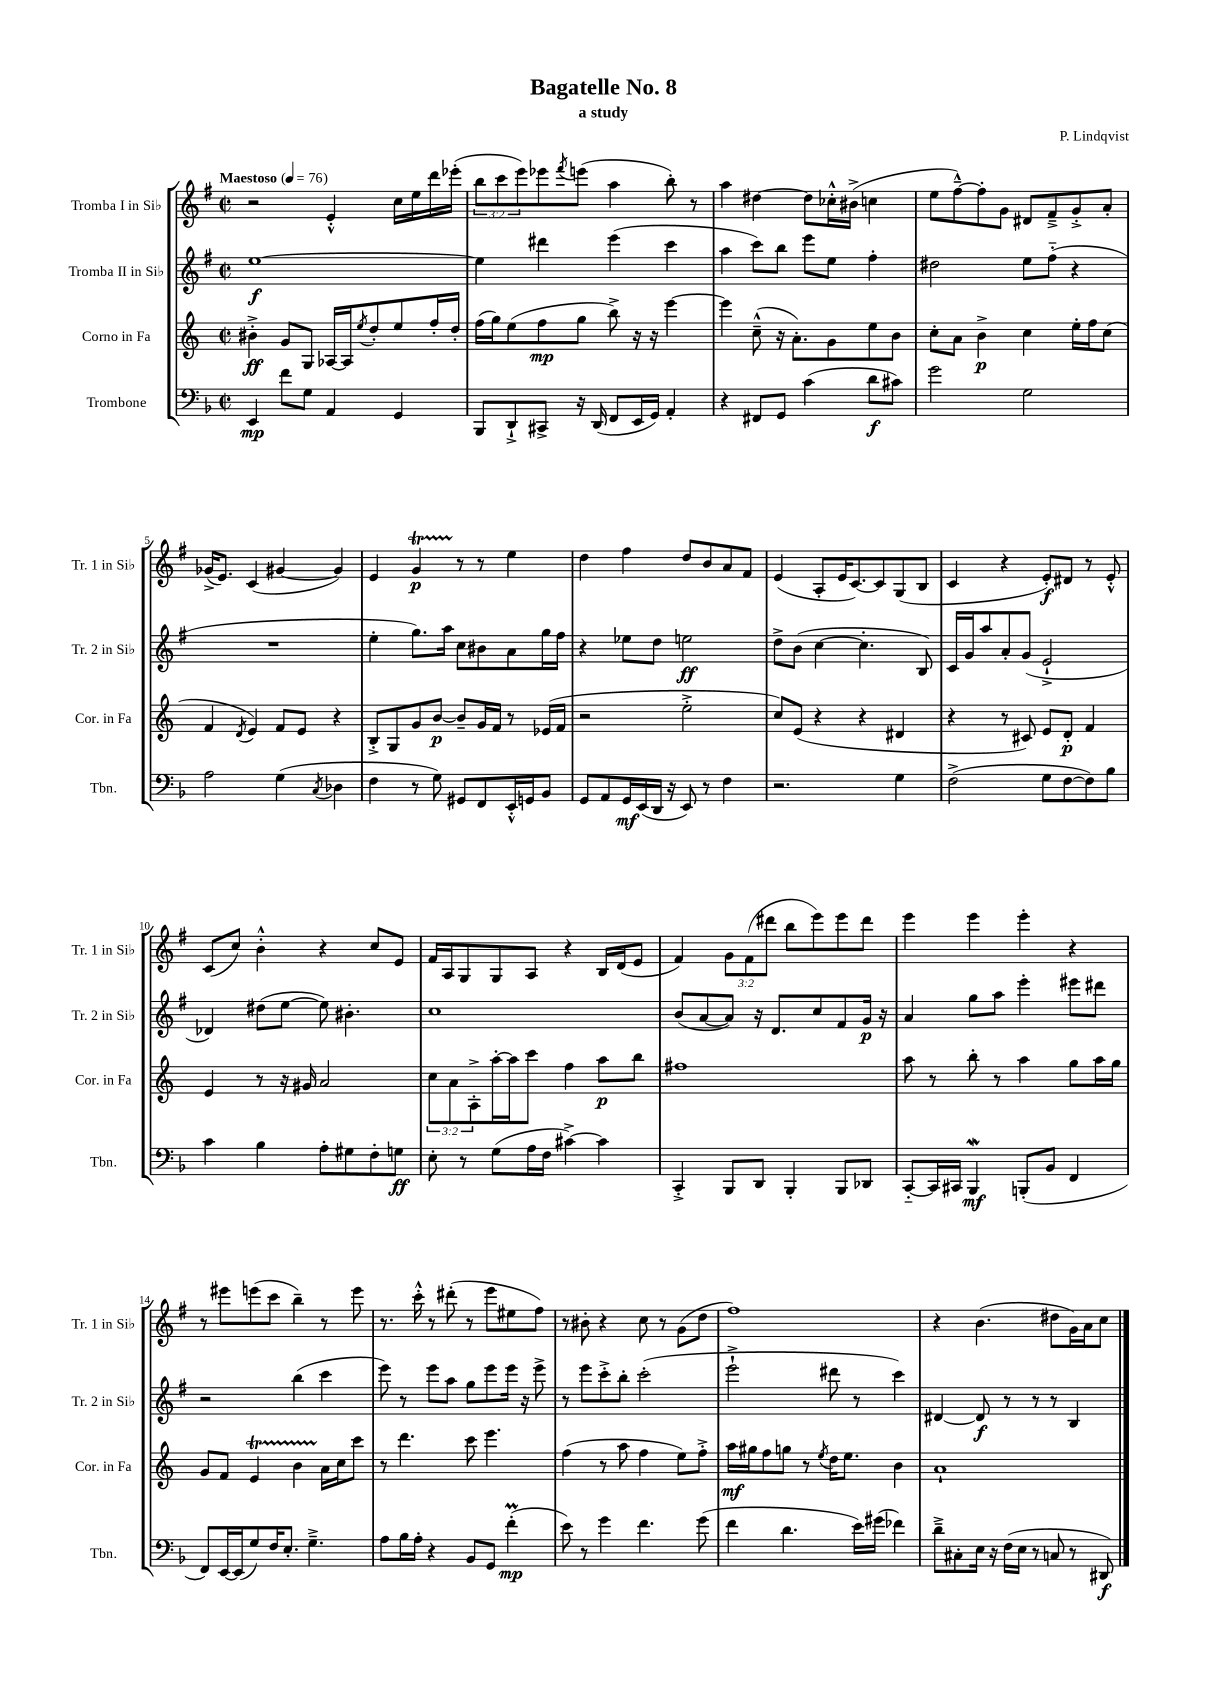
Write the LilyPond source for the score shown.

\header { title = "Bagatelle No. 8" composer = "P. Lindqvist" subtitle = "a study" }
<<
\new StaffGroup <<
\new Staff = "s0" \with { instrumentName = "Tromba I in Sib" shortInstrumentName = "Tr. 1 in Sib" } {
    \clef treble \key g \major \defaultTimeSignature \time 2/2 \override Staff.TupletNumber.text = #tuplet-number::calc-fraction-text \tempo "Maestoso" 4 = 76
    r2 e'4-.-^ c''16 e''16 d'''16 ees'''16-.( |
    \tuplet 3/2 { b''8 c'''8 e'''8) } ees'''8 \acciaccatura { fis'''8 } e'''8( a''4 b''8-.) r8 |
    a''4 dis''4~ dis''8 ces''16-.-^ bis'16->( c''4 |
    e''8 fis''8~---^) fis''8-. g'8 dis'8 fis'8---> g'8-.-> a'8-. |
    ges'16->( e'8.) c'4( gis'4~ gis'4) |
    e'4 g'4\startTrillSpan\p r8\stopTrillSpan r8 e''4 |
    d''4 fis''4 d''8 b'8 a'8 fis'8 |
    e'4( a8-. e'16 c'8.~) c'8 g8( b8 |
    c'4 r4 e'8-.\f) dis'8 r8 e'8-.-^ |
    c'8( c''8) b'4-.-^ r4 c''8 e'8 |
    fis'16 a16 g8 g8 a8 r4 b16 d'16( e'8 |
    fis'4) \tuplet 3/2 { g'8 fis'8( dis'''8 } b''8 e'''8) e'''8 dis'''8 |
    e'''4 e'''4 e'''4-. r4 |
    r8 eis'''8 e'''8( c'''8 b''4--) r8 e'''8 |
    r8. c'''16-.-^ r8 dis'''8-.( r8 e'''8 eis''8 fis''8) |
    r8 bis'8-. r4 c''8 r8 g'8( d''8 |
    fis''1) |
    r4 b'4.( dis''8 g'16) a'16 c''8 \bar "|." |
}
\new Staff = "s1" \with { instrumentName = "Tromba II in Sib" shortInstrumentName = "Tr. 2 in Sib" } {
    \clef treble \key g \major \defaultTimeSignature \time 2/2
    e''1~\f |
    e''4 dis'''4 e'''4( c'''4 |
    a''4 c'''8) b''8 e'''8 e''8 fis''4-. |
    dis''2 e''8 fis''8-_( r4 |
    R1 |
    e''4-. g''8.) a''16 c''8 bis'8 a'8 g''16 fis''16 |
    r4 ees''8 d''8 e''2\ff |
    d''8-> b'8( c''4~ c''4.-. b8) |
    c'16 g'16 a''8 a'8-. g'8( e'2-!-> |
    des'4) dis''8( e''8~ e''8) bis'4.-. |
    c''1 |
    b'8( a'8~ a'8) r16 d'8. c''8 fis'8 g'16\p r16 |
    a'4 g''8 a''8 e'''4-. eis'''8 dis'''8 |
    r2 b''4( c'''4 |
    e'''8) r8 e'''8 a''8 g''8 e'''8 e'''16 r16 e'''8-> |
    r8 e'''8 c'''8-.-> b''8-. c'''2-.( |
    e'''2-!-> dis'''8 r8 c'''4) |
    dis'4~ dis'8\f r8 r8 r8 b4 \bar "|." |
}
\new Staff = "s2" \with { instrumentName = "Corno in Fa" shortInstrumentName = "Cor. in Fa" } {
    \clef treble \key c \major \defaultTimeSignature \time 2/2 \override Staff.TupletNumber.text = #tuplet-number::calc-fraction-text
    bis'4-.->\ff g'8 g8 aes16~ aes16 \acciaccatura { e''8 } d''8-. e''8 f''16-. d''16-. |
    f''16( g''16) e''8( f''8\mp g''8 b''8->) r16 r16 e'''4~ |
    e'''4 c''8---^( r16 a'8.-.) g'8 e''8 b'8 |
    c''8-. a'8 b'4->\p c''4 e''16-. f''16 c''8( |
    f'4 \acciaccatura { d'8 } e'4) f'8 e'8 r4 |
    b8-.-> g8 g'8 b'8~\p b'8-- g'16 f'16 r8 ees'16( f'16 |
    r2 e''2-.-> |
    c''8) e'8( r4 r4 dis'4 |
    r4 r8 cis'8) e'8 d'8-.\p f'4 |
    e'4 r8 r16 gis'16 a'2 |
    \tuplet 3/2 { c''8 a'8 a8-.-> } a''16~-. a''16 c'''8 f''4 a''8\p b''8 |
    fis''1 |
    a''8 r8 b''8-. r8 a''4 g''8 a''16 g''16 |
    g'8 f'8 e'4\startTrillSpan b'4 a'16\stopTrillSpan c''16 c'''8 |
    r8 d'''4. c'''8 e'''4. |
    f''4( r8 a''8 f''4 e''8) f''8-.-> |
    a''16\mf gis''16 f''8 g''8 r8 \acciaccatura { e''8 } d''16 e''8. b'4 |
    a'1-! \bar "|." |
}
\new Staff = "s3" \with { instrumentName = "Trombone" shortInstrumentName = "Tbn." } {
    \clef bass \key f \major \defaultTimeSignature \time 2/2
    e,4\mp f'8 g8 a,4 g,4 |
    bes,,8 d,8-!-> cis,8-> r16 d,16( f,8 e,16 g,16) a,4-. |
    r4 fis,8 g,8 c'4( d'8\f cis'8) |
    g'2 g2 |
    a2 g4( \acciaccatura { c8 } des4 |
    f4 r8 g8) gis,8 f,8 e,16-.-^ g,16 bes,8 |
    g,8 a,8 g,16\mf e,16( d,16 r16 e,8) r8 f4 |
    r2. g4 |
    f2->( g8 f8~ f8) bes8 |
    c'4 bes4 a8-. gis8 f8-. g8\ff |
    e8-. r8 g8( a16 f16 cis'4~->) cis'4 |
    c,4-.-> bes,,8 d,8 bes,,4-. bes,,8 des,8 |
    c,8~-_ c,16 cis,16 bes,,4\mordent\mf b,,8-.( bes,8 f,4 |
    f,8) e,16~ e,16( g8) f16 e8.-. g4.---> |
    a8 bes16 a16-. r4 bes,8 g,8 f'4-.\prall\mp( |
    e'8) r8 g'4 f'4. g'8( |
    f'4 d'4. e'16) gis'16( fes'4) |
    d'8---> cis8-. e16 r16 f16( e16 r8 c8 r8 dis,8\f) \bar "|." |
}
>>
>>
